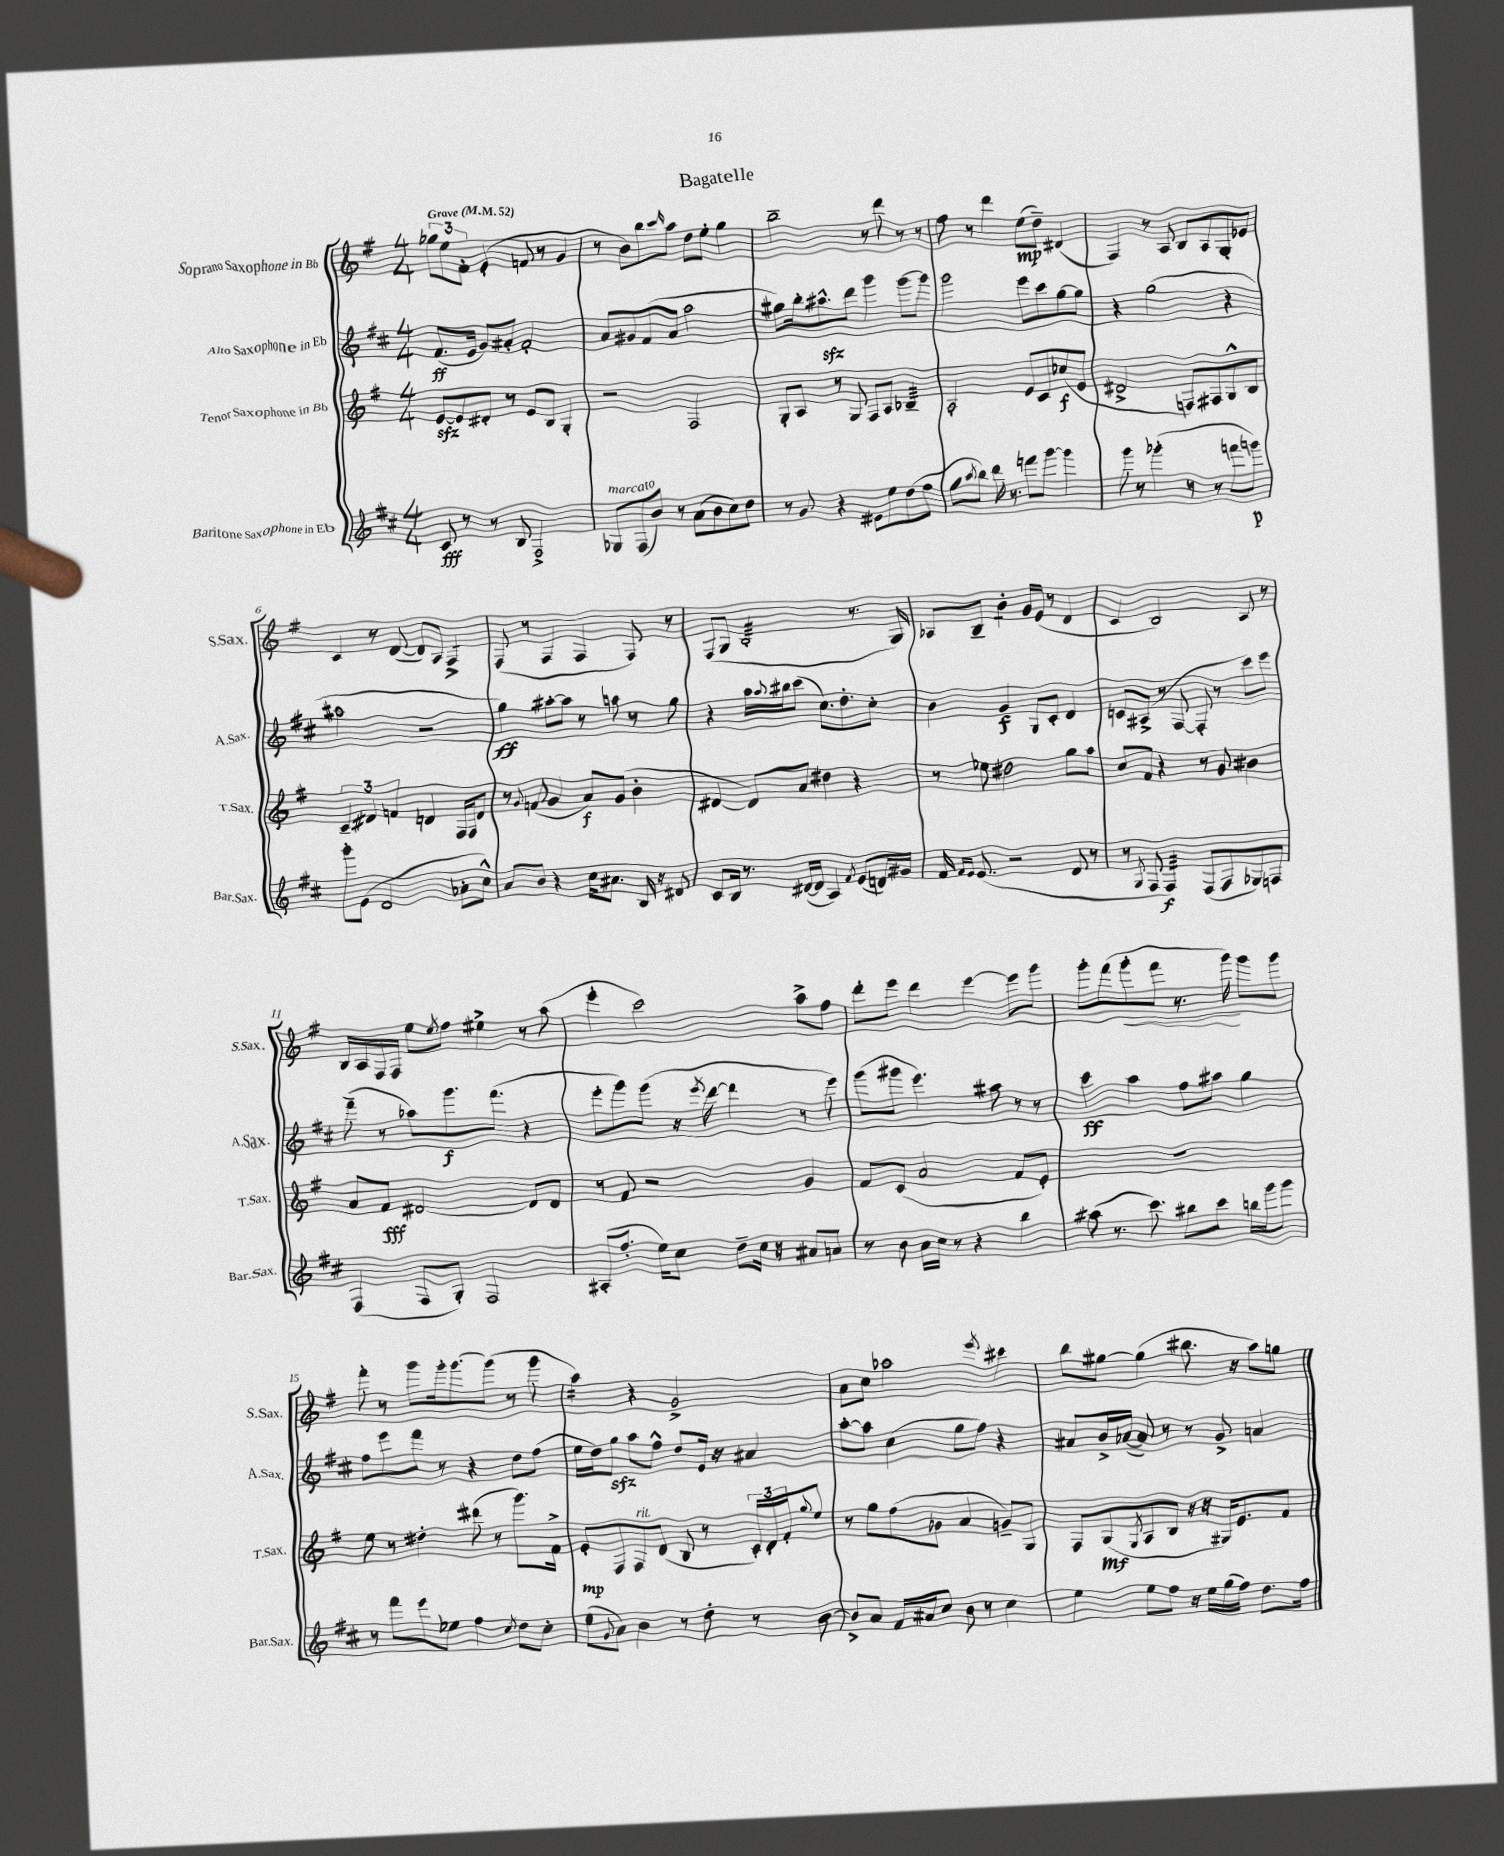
\header { title = "Bagatelle" }
<<
\new StaffGroup <<
\new Staff = "s0" \with { instrumentName = "Soprano Saxophone in Bb" shortInstrumentName = "S.Sax." } {
    \clef treble \key g \major \numericTimeSignature \time 4/4 \tempo "Grave" 4 = 52
    \tuplet 3/2 { ges''8 e''8 fis'8-. } e'4-.( f'8 r8 g'4 |
    r8 b'8) b''8 \grace { c'''16 } a''8 d''8 e''8-. g''4 |
    b''2-- r8 d'''8 r8 r8 |
    fis''8 r8 d'''4 e''8\mp( d''8--) dis'4( |
    fis4) r8 a8 b8 a8 g8-. ees'8 |
    c'4 r8 d'8~( d'8) a8 fis4:8-> |
    fis8( r8 fis4 fis4 fis8) r8 |
    fis8( g8 b2:32-. r8. g16) |
    aes8 b8-- b'4:8-. g'16 e'16( r8 d'4 |
    c'4 b2) a8 r8 |
    b16 a16 fis16 fis16 e''8 \acciaccatura { e''8 } fis''8 eis''4-> r8 a''8( |
    e'''4-. c'''2) a''8-> fis''8 |
    d'''8-. e'''8 d'''4 e'''4~ e'''8 g'''8 |
    g'''8-. fis'''8( g'''8-.\< fis'''8 r8. g'''16\!) g'''8 g'''8 |
    fis'''8-. r8 g'''8 g'''16-. g'''8.~ g'''8( r8 g'''8 |
    a''4:16) r4 g'2-> |
    a'8 c''8 aes''2 \acciaccatura { e'''8 } cis'''4 |
    b''8 gis''8~ gis''4( bis''8. r16 a''8) g''8 \bar "|." |
}
\new Staff = "s1" \with { instrumentName = "Alto Saxophone in Eb" shortInstrumentName = "A.Sax." } {
    \clef treble \key d \major \numericTimeSignature \time 4/4
    fis'8.\ff( e'16 g'8) ais'8-. fis'2-. |
    a'8 gis'8 fis'8( a'8 a''2 |
    gis''8) b''16-. ais''8.-^\sfz d'''8 g'''4 g'''8~ g'''8 |
    g'''2 e'''8 cis'''8 g''8~ g''8 |
    r4 g''2( r4 |
    ais''2 r2 |
    g''4\ff) ais''8~-. ais''8 r8 a''8 r8 g''8 |
    r4 a''16 \appoggiatura { a''8 } bis''16 cis'''8( cis''8.) d''8.-. cis''8-. |
    b'4 g'4\f g8 cis'8-. d'4 |
    c'8 ais8->( r8 fis8~ fis8-. r8 cis'''8) e'''8 |
    fis'''8--( r8 aes''8) g'''8.\f fis'''8.( r4 |
    e'''8-. g'''8) g'''8( r16 \acciaccatura { e'''8 } d'''16~ d'''4 r8 e'''8) |
    g'''8( gis'''8 e'''4.) ais''8 r8 r8 |
    cis'''4\ff a''4 fis''8 ais''8 g''4 |
    fis''8 e'''8 fis'''8 r8 r4 d''8 fis''8( |
    e''16 d''16) g''8\sfz a''8 fis''8-^ d''8 e'16 r16 ais'4 |
    a''8~-. a''8 cis''4( g''8 fis''8) r4 |
    ais'8 b'16-> aes'16~( aes'8) r8 r8 g'8-> a'4 \bar "|." |
}
\new Staff = "s2" \with { instrumentName = "Tenor Saxophone in Bb" shortInstrumentName = "T.Sax." } {
    \clef treble \key g \major \numericTimeSignature \time 4/4
    e'8~\sfz e'8 dis'8-. r8 e'8 b8 g4-. |
    r2 fis2 |
    g8-. a8 r8 g8 fis8 a8 bes4:32-- |
    a2-. e'8 c'8 ces''8\f( e'8 |
    dis'2-> f8) fis8 g8-^ b8 |
    \tuplet 3/2 { c'4-- dis'4 f'4 } d'4 fis16 fis16 d'8 |
    r8 \appoggiatura { g'8 } f'8( g'4 a'8\f) g'8( b'4-. |
    dis'4~ dis'8) a'8 dis''4 r4 |
    r8 ees''8 dis''2 g''8 a''8 |
    c''8 fis'8 r4 r8 g'8 bis'4 |
    a'8 fis'8\fff dis'2~ dis'8 dis'8 |
    r8 fis'8 r2 g'4 |
    fis'8 c'8( a'2 fis'8 e'8-.) |
    R1 |
    e''8 r8 dis''4-. dis'''8( r8 g'''8.) fis'16-> |
    e'8-.\mp fis8 fis8^\markup { \italic "rit." } d'8( b8 r8 \tuplet 3/2 { c'16-.) d'16-. fis'16-. } \appoggiatura { g''8 } e''8 |
    r8 g''8 fis''8( ges'8 a'4 g'8--) g8 |
    fis8 g8\mf( \acciaccatura { g8 } a8 b8 r16 r16 gis16) e'8. fis'8 \bar "|." |
}
\new Staff = "s3" \with { instrumentName = "Baritone Saxophone in Eb" shortInstrumentName = "Bar.Sax." } {
    \clef treble \key d \major \numericTimeSignature \time 4/4
    cis'8\fff r8 r8 b8 fis2-> |
    ges8^\markup { \italic "marcato" } fis8( b'8) r8 a'8( b'8 cis''8) d''8 |
    r8 g'8 r4 eis'8 e''8 d''8( fis''8 |
    g''8 \acciaccatura { a''8 } b''8) d'''16 r8. f'''8 g'''8~ g'''4 |
    g'''8 r8 ges'''4-.( r8 r8 f'''8 g'''8\p) |
    g'''8-. e'8( d'2 aes'8-. cis''8-^) |
    a'8 b'8 r4 cis''16 ais'8. b16 r16 dis'8 |
    cis'8 b16 r8. dis'16~( dis'16 a4) \acciaccatura { fis'8 } e'8( d'16) gis'16 |
    fis'16 \grace { fis'16 e'16 } e'8.( r2 d'8 r8 |
    r8 \acciaccatura { g8 } fis8 fis4:32\f) fis8( fis8 ges8) f8 |
    fis4( fis8 g8-.) fis2 |
    ais8-.( fis''8.-. e''16) cis''8 d''8-- cis''16 r16 ais'8 a'8 |
    r8 b'8 a'16 cis''16 r8 r4 b''4 |
    ais''8( r8. cis'''8.) bis''8 cis'''8 b''16 g'''16 g'''8 |
    r8 fis'''8 e'''8 ees''8 fis''4 \acciaccatura { cis''8 } d''8 cis''8-. |
    e''8( \appoggiatura { g'8 } a'8) b'4 r8 d''8-. r8 b'8~ |
    b'8-> a'8 fis'16 ais'16 cis''8 b'8 r8 cis''4 |
    e''4 e''8 fis''8 r16 e''16 g''16( fis''16) d''8. fis''16 \bar "|." |
}
>>
>>
